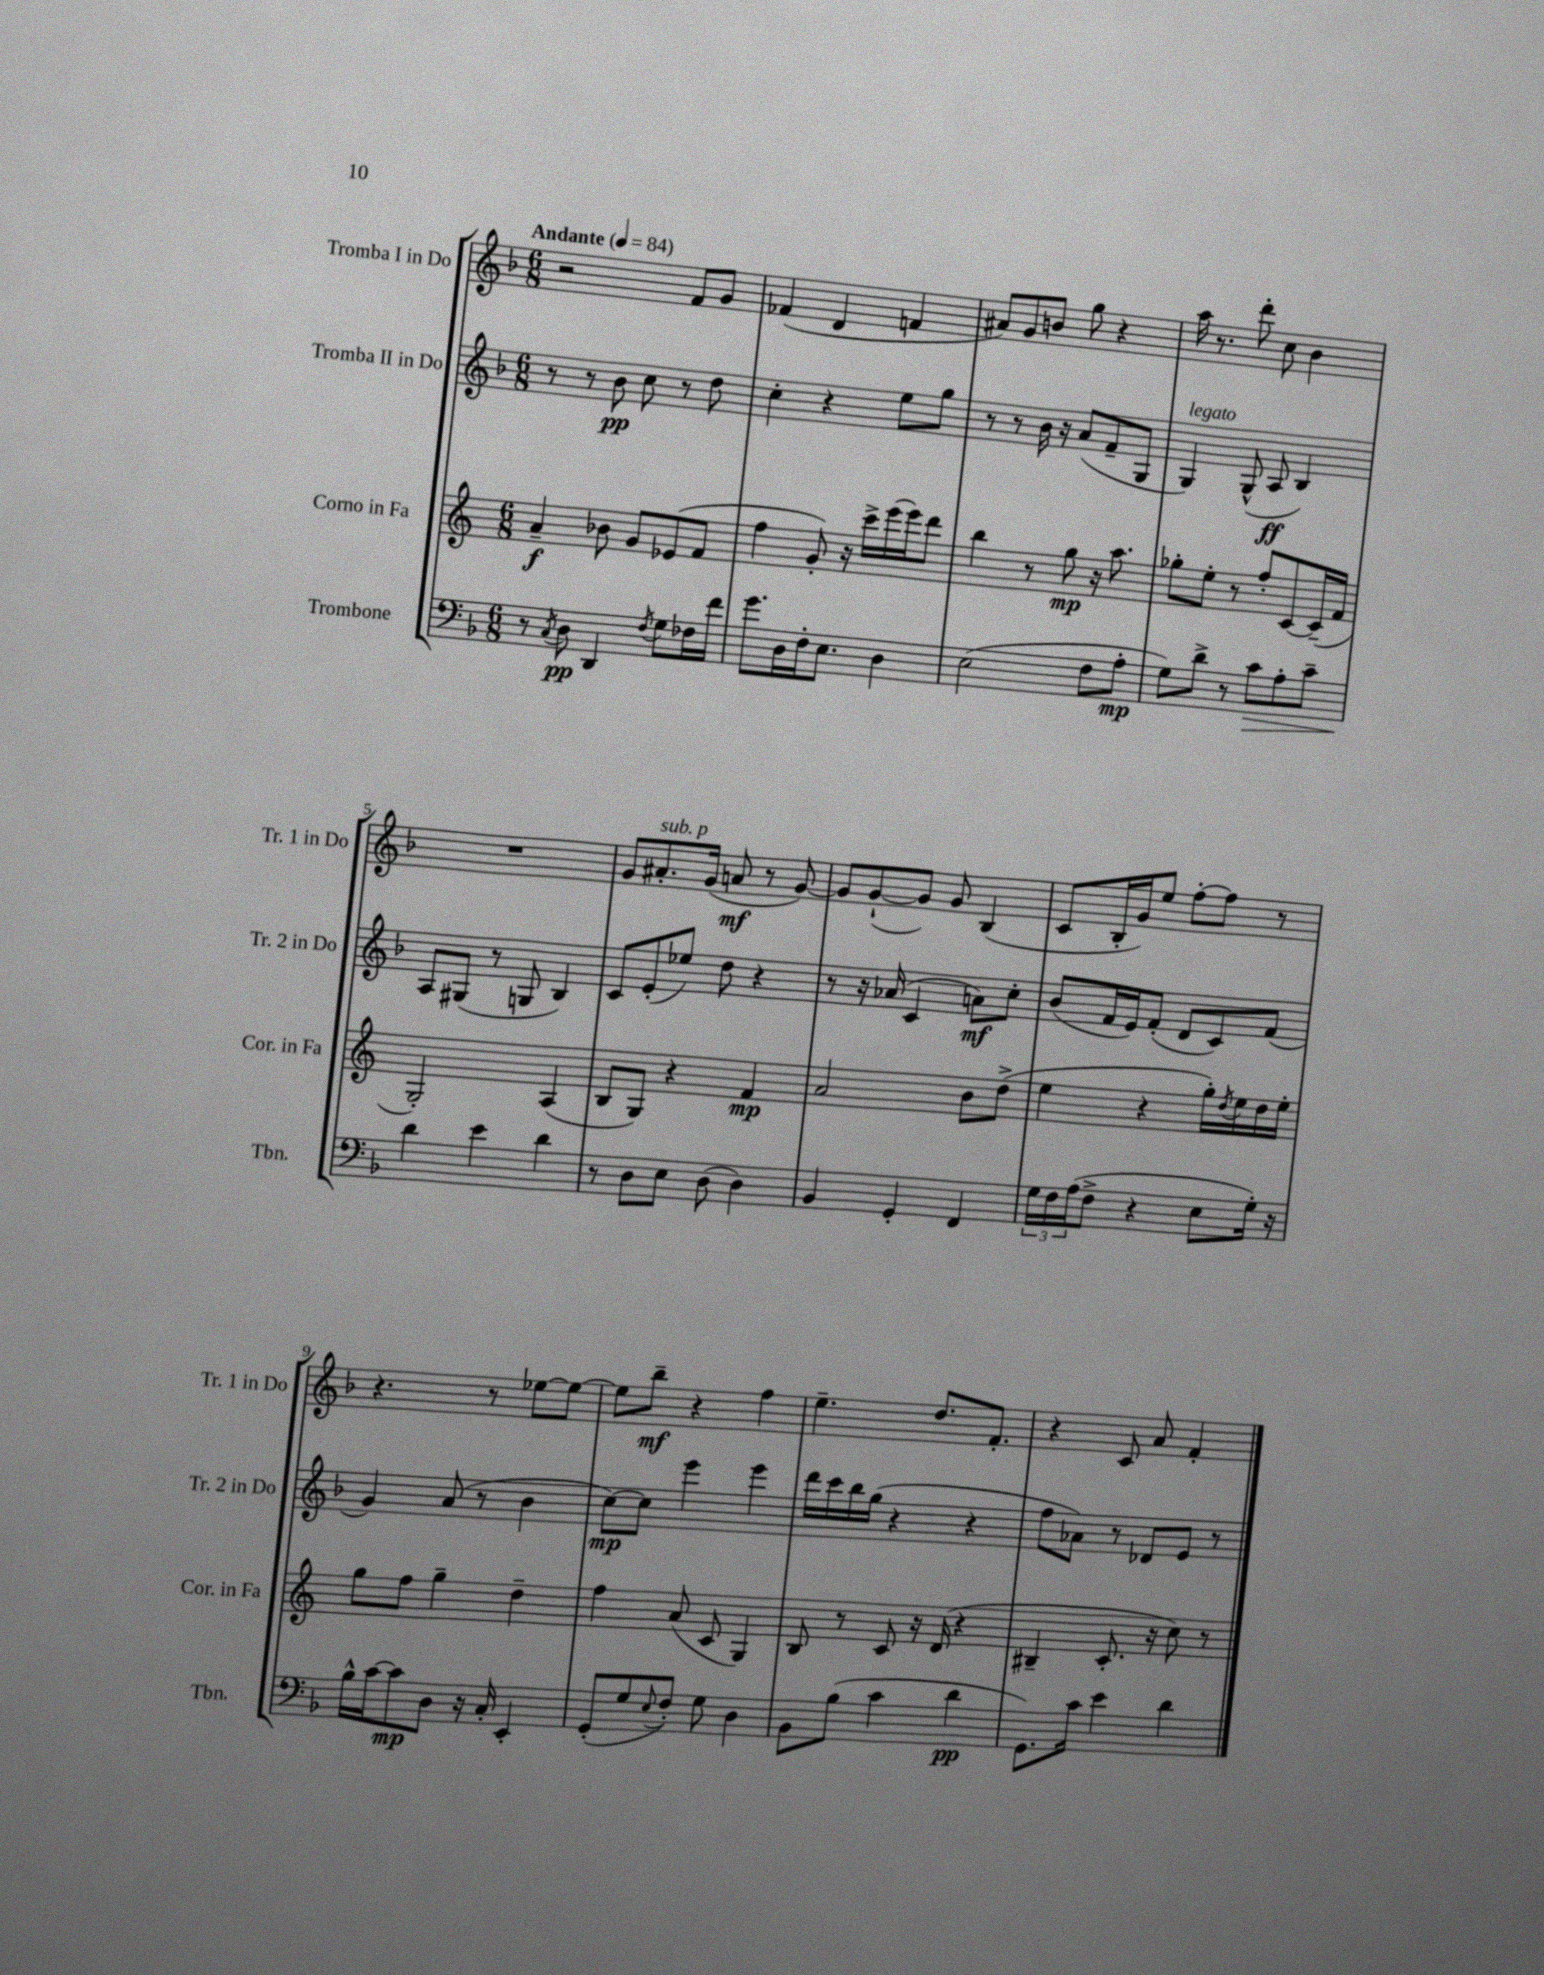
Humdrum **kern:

**kern	**dynam	**kern	**dynam	**kern	**dynam	**kern	**dynam
*part4	*part4	*part3	*part3	*part2	*part2	*part1	*part1
*staff4	*staff4	*staff3	*staff3	*staff2	*staff2	*staff1	*staff1
*I"Trombone	*	*I"Corno in Fa	*	*I"Tromba II in Do	*	*I"Tromba I in Do	*
*I'Tbn.	*	*I'Cor. in Fa	*	*I'Tr. 2 in Do	*	*I'Tr. 1 in Do	*
*clefF4	*	*clefG2	*	*clefG2	*	*clefG2	*
*k[b-]	*	*k[]	*	*k[b-]	*	*k[b-]	*
*M6/8	*	*M6/8	*	*M6/8	*	*M6/8	*
*MM84	*	*MM84	*	*MM84	*	*MM84	*
=1	=1	=1	=1	=1	=1	=1	=1
!	!	!	!	!	!	!LO:TX:a:B:t=Andante	!
8r	.	4a~/	f	8r	.	2r	.
8qC/	.	.	.	.	.	.	.
8D\	pp	.	.	8r	.	.	.
4DD/	.	8b-X\	.	8b-\	pp	.	.
.	.	8g/L	.	8cc\	.	.	.
8qF/	.	.	.	.	.	.	.
8G\L	.	(8e-X/	.	8r	.	8f/L	.
16F-X\L	.	8f/J	.	8dd\	.	8g/J	.
16f\JJ	.	.	.	.	.	.	.
=2	=2	=2	=2	=2	=2	=2	=2
8.g\L	.	4ff\	.	4cc'\	.	(4f-X/	.
16D\L	.	.	.	.	.	.	.
16F'\J	.	8g'/)	.	4r	.	4d/	.
8.E\J	.	.	.	.	.	.	.
.	.	16r	.	.	.	.	.
.	.	16ccc^\LL	.	.	.	.	.
4D\	.	(16eee\	.	8ee\L	.	4fn/	.
.	.	16eee\J)	.	.	.	.	.
.	.	8ddd\J	.	8gg\J	.	.	.
=3	=3	=3	=3	=3	=3	=3	=3
(2E\	.	4bb\	.	8r	.	8a#X/L)	.
.	.	.	.	8r	.	8g/	.
.	.	8r	.	16b-\	.	8bn/J	.
.	.	.	.	16r	.	.	.
.	.	8gg\	mp	(8a/L	.	8gg\	.
8F\L	.	16r	.	8f~/	.	4r	.
.	.	8.aa\	.	.	.	.	.
8A'\J	mp	.	.	8G/J	.	.	.
=4	=4	=4	=4	=4	=4	=4	=4
!	!	!	!	!LO:TX:a:i:t=legato	!	!	!
8G\L)	.	8gg-X'\L	.	4G/)	.	16aa\	.
.	.	.	.	.	.	8.r	.
8d^\J	.	8ee'\J	.	.	.	.	.
8r	.	8r	.	(8G^^/	.	8ddd'\	.
!	!LO:HP:b	!	!	!	!	!	!
8c\L	>	8ff'/L	.	8A/	ff	8cc\	.
8A'\	.	[8c/	.	4B-/)	.	4b-\	.
8c~\J	.	(16c~/L]	.	.	.	.	.
.	.	16f/JJ	.	.	.	.	.
!!LO:LB:g=z
=5	=5	=5	=5	=5	=5	=5	=5
4d\	.	2G'/)	.	8A/L	.	2.r	.
.	.	.	.	(8G#X/J	.	.	.
4e\	]	.	.	8r	.	.	.
.	.	.	.	8Gn/	.	.	.
4d\	.	(4A/	.	4B-/)	.	.	.
=6	=6	=6	=6	=6	=6	=6	=6
8r	.	8B/L	.	8c/L	.	8g/L	.
!	!	!	!	!	!	!LO:TX:a:i:t=sub. p	!
8D\L	.	8G/J)	.	(8e'/	.	8.a#X'/	.
8E\J	.	4r	.	8ee-X/J)	.	.	.
.	.	.	.	.	.	(16g/Jk	.
(8D\	.	.	.	8dd\	.	8an/	mf
4D\)	.	4f/	mp	4r	.	8r	.
.	.	.	.	.	.	[8g/)	.
=7	=7	=7	=7	=7	=7	=7	=7
4BB-/	.	2a/	.	8r	.	8g/L]	.
.	.	.	.	16r	.	([8g`/	.
.	.	.	.	(16a-X/	.	.	.
4GG'/	.	.	.	4c/	.	8g/J])	.
.	.	.	.	.	.	8g/	.
4FF/	.	8b\L	.	8an\L)	mf	(4B-/	.
.	.	(8dd^\J	.	8cc'\J	.	.	.
=8	=8	=8	=8	=8	=8	=8	=8
24G\LL	.	4ee\	.	(8b-/L	.	8c/L	.
24F\	.	.	.	.	.	.	.
(24A\J	.	.	.	.	.	.	.
8F^\J	.	.	.	16f/L	.	16B-'/L	.
.	.	.	.	16e/J)	.	16g/J)	.
4r	.	4r	.	(8f'/J	.	8ee/J	.
.	.	.	.	8d/L	.	[8ff'\L	.
8E\L	.	16gg'\LL)	.	8c/)	.	8ff\J]	.
.	.	8qdd/	.	.	.	.	.
.	.	16ee\	.	.	.	.	.
16G'\Jk)	.	16dd\	.	(8f/J	.	8r	.
16r	.	16ee'\JJ	.	.	.	.	.
!!LO:LB:g=z
=9	=9	=9	=9	=9	=9	=9	=9
16B-^^\LL	.	8gg\L	.	4g/)	.	4.r	.
[16c\J	.	.	.	.	.	.	.
8c\]	mp	8ff\J	.	.	.	.	.
8D\J	.	4gg~\	.	(8a/	.	.	.
16r	.	.	.	8r	.	8r	.
16C'/	.	.	.	.	.	.	.
4EE'/	.	4dd~\	.	4b-\	.	[8ee-X\L	.
.	.	.	.	.	.	8ee-\J_	.
=10	=10	=10	=10	=10	=10	=10	=10
(8GG'/L	.	4ff\	.	[8cc\L)	mp	8ee-\L]	.
8G/	.	.	.	8cc\J]	.	8bb-~\J	mf
8qqE/	.	.	.	.	.	.	.
8F'/J)	.	(8a/	.	4eee\	.	4r	.
8G\	.	8c/	.	.	.	.	.
4D\	.	4G/)	.	4eee\	.	4ff\	.
=11	=11	=11	=11	=11	=11	=11	=11
8BB-\L	.	8B/	.	16ddd\LL	.	4.ee~\	.
.	.	.	.	16ccc\	.	.	.
(8B-\J	.	8r	.	16bb-\	.	.	.
.	.	.	.	(16gg\JJ	.	.	.
4c\	.	8c/	.	4r	.	.	.
.	.	16r	.	.	.	8.dd/L	.
.	.	(16d/	.	.	.	.	.
4d\	pp	4r	.	4r	.	.	.
.	.	.	.	.	.	8.f'/J	.
=12	=12	=12	=12	=12	=12	=12	=12
8.GG\L)	.	4B#X~/	.	8ff\L	.	4r	.
.	.	.	.	8a-X\J)	.	.	.
16c\Jk	.	.	.	.	.	.	.
4e\	.	8.c'/	.	8r	.	8c/	.
.	.	.	.	8d-X/L	.	8a/	.
.	.	16r	.	.	.	.	.
4d\	.	8cc\)	.	8e/J	.	4f'/	.
.	.	8r	.	8r	.	.	.
==	==	==	==	==	==	==	==
*-	*-	*-	*-	*-	*-	*-	*-
